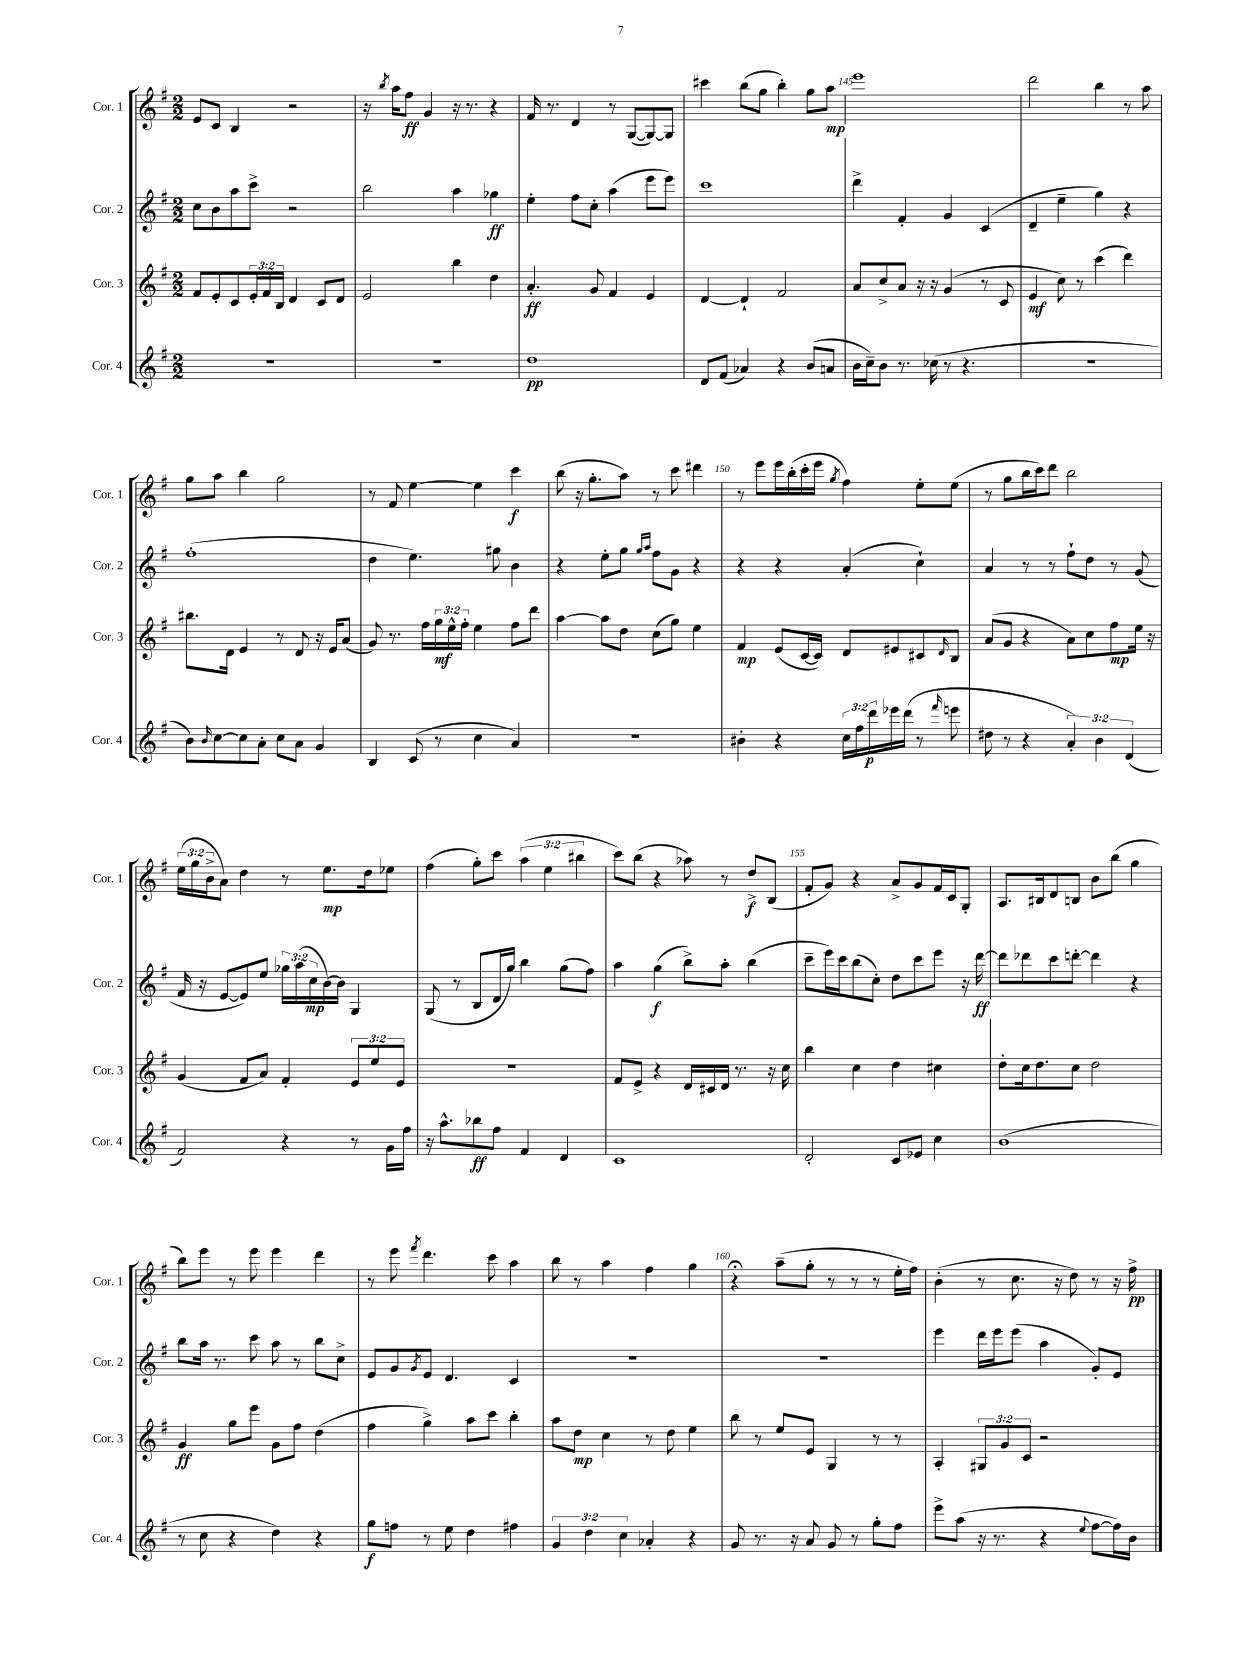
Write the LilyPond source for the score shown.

<<
\new StaffGroup <<
\new Staff = "s0" \with { instrumentName = "Cor. 1" shortInstrumentName = "Cor. 1" } {
    \clef treble \key g \major \numericTimeSignature \time 2/2 \override Staff.TupletNumber.text = #tuplet-number::calc-fraction-text
    e'8 c'8 b4 r2 |
    r16 \acciaccatura { b''8 } a''16 fis''8\ff g'4 r16 r8. r4 |
    fis'16 r8. d'4 r8 g8~( g8~) g8 |
    cis'''4 b''8( g''8 b''4-.) g''8 a''8\mp |
    e'''1 |
    d'''2 b''4 r8 a''8 |
    g''8 a''8 b''4 g''2 |
    r8 fis'8 e''4~ e''4 c'''4\f |
    b''8( r16 g''8.-. a''8) r8 c'''8 dis'''4 |
    r8 e'''8 e'''16 b''16-.( c'''16-. e'''16 \acciaccatura { g''8 } fis''4) e''8-. e''8( |
    r8 g''8 b''16 c'''16) d'''8 b''2 |
    \tuplet 3/2 { e''16( g''16 b'16-> } a'8) d''4 r8 e''8.\mp d''16 ees''8 |
    fis''4( g''8-.) c'''8 \tuplet 3/2 { a''4( e''4 bis''4 } |
    c'''8) b''8( r4 aes''8) r8 d''8->\f b8( |
    fis'8-. g'8) r4 a'8-> g'8 fis'16 c'16 g8-. |
    a8. bis16 d'8 b8 b'8 b''8( g''4 |
    b''8) e'''8 r8 e'''8 e'''4 d'''4 |
    r8 e'''8 \acciaccatura { fis'''8 } d'''4. c'''8 a''4 |
    b''8 r8 a''4 fis''4 g''4 |
    r4\fermata a''8--( g''8-. r8 r8 r8 e''16-. fis''16) |
    b'4-.( r8 c''8. r16 d''8) r8 r16 fis''16->\pp \bar "|." |
}
\new Staff = "s1" \with { instrumentName = "Cor. 2" shortInstrumentName = "Cor. 2" } {
    \clef treble \key g \major \numericTimeSignature \time 2/2 \override Staff.TupletNumber.text = #tuplet-number::calc-fraction-text
    c''8 b'8 a''8 c'''8-> r2 |
    b''2 a''4 ges''4\ff |
    e''4-. fis''8 c''8-. a''4( e'''8 e'''8) |
    c'''1 |
    d'''4-> fis'4-. g'4 c'4( |
    d'4-- e''4-- g''4) r4 |
    fis''1-.( |
    d''4 e''4.) gis''8 b'4 |
    r4 e''8-. g''8 \grace { g''16 a''16 } fis''8 g'8 r4 |
    r4 r4 a'4-.( c''4-!) |
    a'4 r8 r8 fis''8-! d''8 r8 g'8( |
    fis'16 r16 e'8~ e'8) e''8 \tuplet 3/2 { ges''16 a''16( c''16\mp } b'16~) b'16 g4 |
    g8( r8 b8 d'16 g''16) b''4 g''8( fis''8) |
    a''4 g''4\f( b''8->) a''8-. b''4( |
    c'''8-- e'''16) c'''16 b''8( c''8-.) d''8 c'''8 e'''8 r16 d'''16~\ff |
    d'''8 des'''8 c'''8 d'''8~-. d'''4 r4 |
    b''8 a''16 r8. c'''8 a''8 r8 b''8 c''8-> |
    e'8 g'8 \acciaccatura { g'8 } e'8 d'4. c'4 |
    R1 |
    R1 |
    e'''4 d'''16 e'''16 e'''8( a''4 g'8-.) e'8 \bar "|." |
}
\new Staff = "s2" \with { instrumentName = "Cor. 3" shortInstrumentName = "Cor. 3" } {
    \clef treble \key g \major \numericTimeSignature \time 2/2 \override Staff.TupletNumber.text = #tuplet-number::calc-fraction-text
    fis'8 e'8-. c'8 \tuplet 3/2 { e'16-. fis'16 b16 } d'4 c'8 d'8 |
    e'2 b''4 d''4 |
    a'4.-.\ff g'8 fis'4 e'4 |
    d'4~ d'4-! fis'2 |
    a'8 c''8-> a'8 r16 r16 g'4( r8 c'8 |
    e'4\mf c''8) r8 c'''4( d'''4) |
    bis''8. d'16 e'4 r8 d'8 r16 e'16 a'8( |
    g'8) r8. fis''16 \tuplet 3/2 { g''16\mf e''16-^ fis''16-. } e''4 fis''8 d'''8 |
    a''4~ a''8 d''8 c''8( g''8) e''4 |
    fis'4\mp e'8( c'16~ c'16) d'8 eis'8 cis'8 \grace { d'16 } b8 |
    a'8( g'8 r4 a'8) c''8 fis''8\mp e''16 r16 |
    g'4( fis'8 a'8) fis'4-. \tuplet 3/2 { e'8 e''8 e'8 } |
    R1 |
    fis'8 e'8-> r4 d'16 cis'16 d'16 r8. r16 c''16 |
    b''4 c''4 d''4 cis''4 |
    d''8-. c''16 d''8. c''8 d''2 |
    g'4\ff g''8 e'''8 g'8 fis''8 d''4( |
    fis''4 g''4->) a''8 c'''8 b''4-. |
    a''8 d''8\mp c''4 r8 d''8 e''4 |
    b''8 r8 e''8 e'8 g4 r8 r8 |
    a4-. \tuplet 3/2 { gis8 g'8 c'8 } r2 \bar "|." |
}
\new Staff = "s3" \with { instrumentName = "Cor. 4" shortInstrumentName = "Cor. 4" } {
    \clef treble \key g \major \numericTimeSignature \time 2/2 \override Staff.TupletNumber.text = #tuplet-number::calc-fraction-text
    R1 |
    R1 |
    d''1\pp |
    d'8 fis'8( aes'4) r4 b'8( a'8 |
    b'16 c''16--) b'8 r8. ces''16( r8 r4. |
    R1 |
    b'8) \grace { b'16 } c''8~ c''8 a'8-. c''8 a'8 g'4 |
    b4 c'8( r8 c''4 a'4) |
    R1 |
    bis'4-. r4 \tuplet 3/2 { c''16 fis''16 d'''16\p } ees'''16 d'''16( r8 \grace { fis'''16 } e'''8 |
    dis''8 r8 r4 \tuplet 3/2 { a'4-.) b'4 d'4( } |
    fis'2) r4 r8 g'16 fis''16 |
    r16 a''8.-^ bes''8\ff fis''8 fis'4 d'4 |
    c'1 |
    d'2-. c'8 ees'8 c''4 |
    b'1( |
    r8 c''8 r4 d''4) r4 |
    g''8\f f''8 r8 e''8 d''4 fis''4 |
    \tuplet 3/2 { g'4 d''4 c''4 } aes'4-. r4 |
    g'8 r8. r16 a'8 g'8 r8 g''8-. fis''8 |
    e'''8-> a''8( r16 r8. r4 \appoggiatura { e''8 } fis''8~ fis''16) b'16 \bar "|." |
}
>>
>>
\layout { \context { \Score currentBarNumber = #141 \override BarNumber.break-visibility = ##(#f #t #t) barNumberVisibility = #(every-nth-bar-number-visible 5) } }
